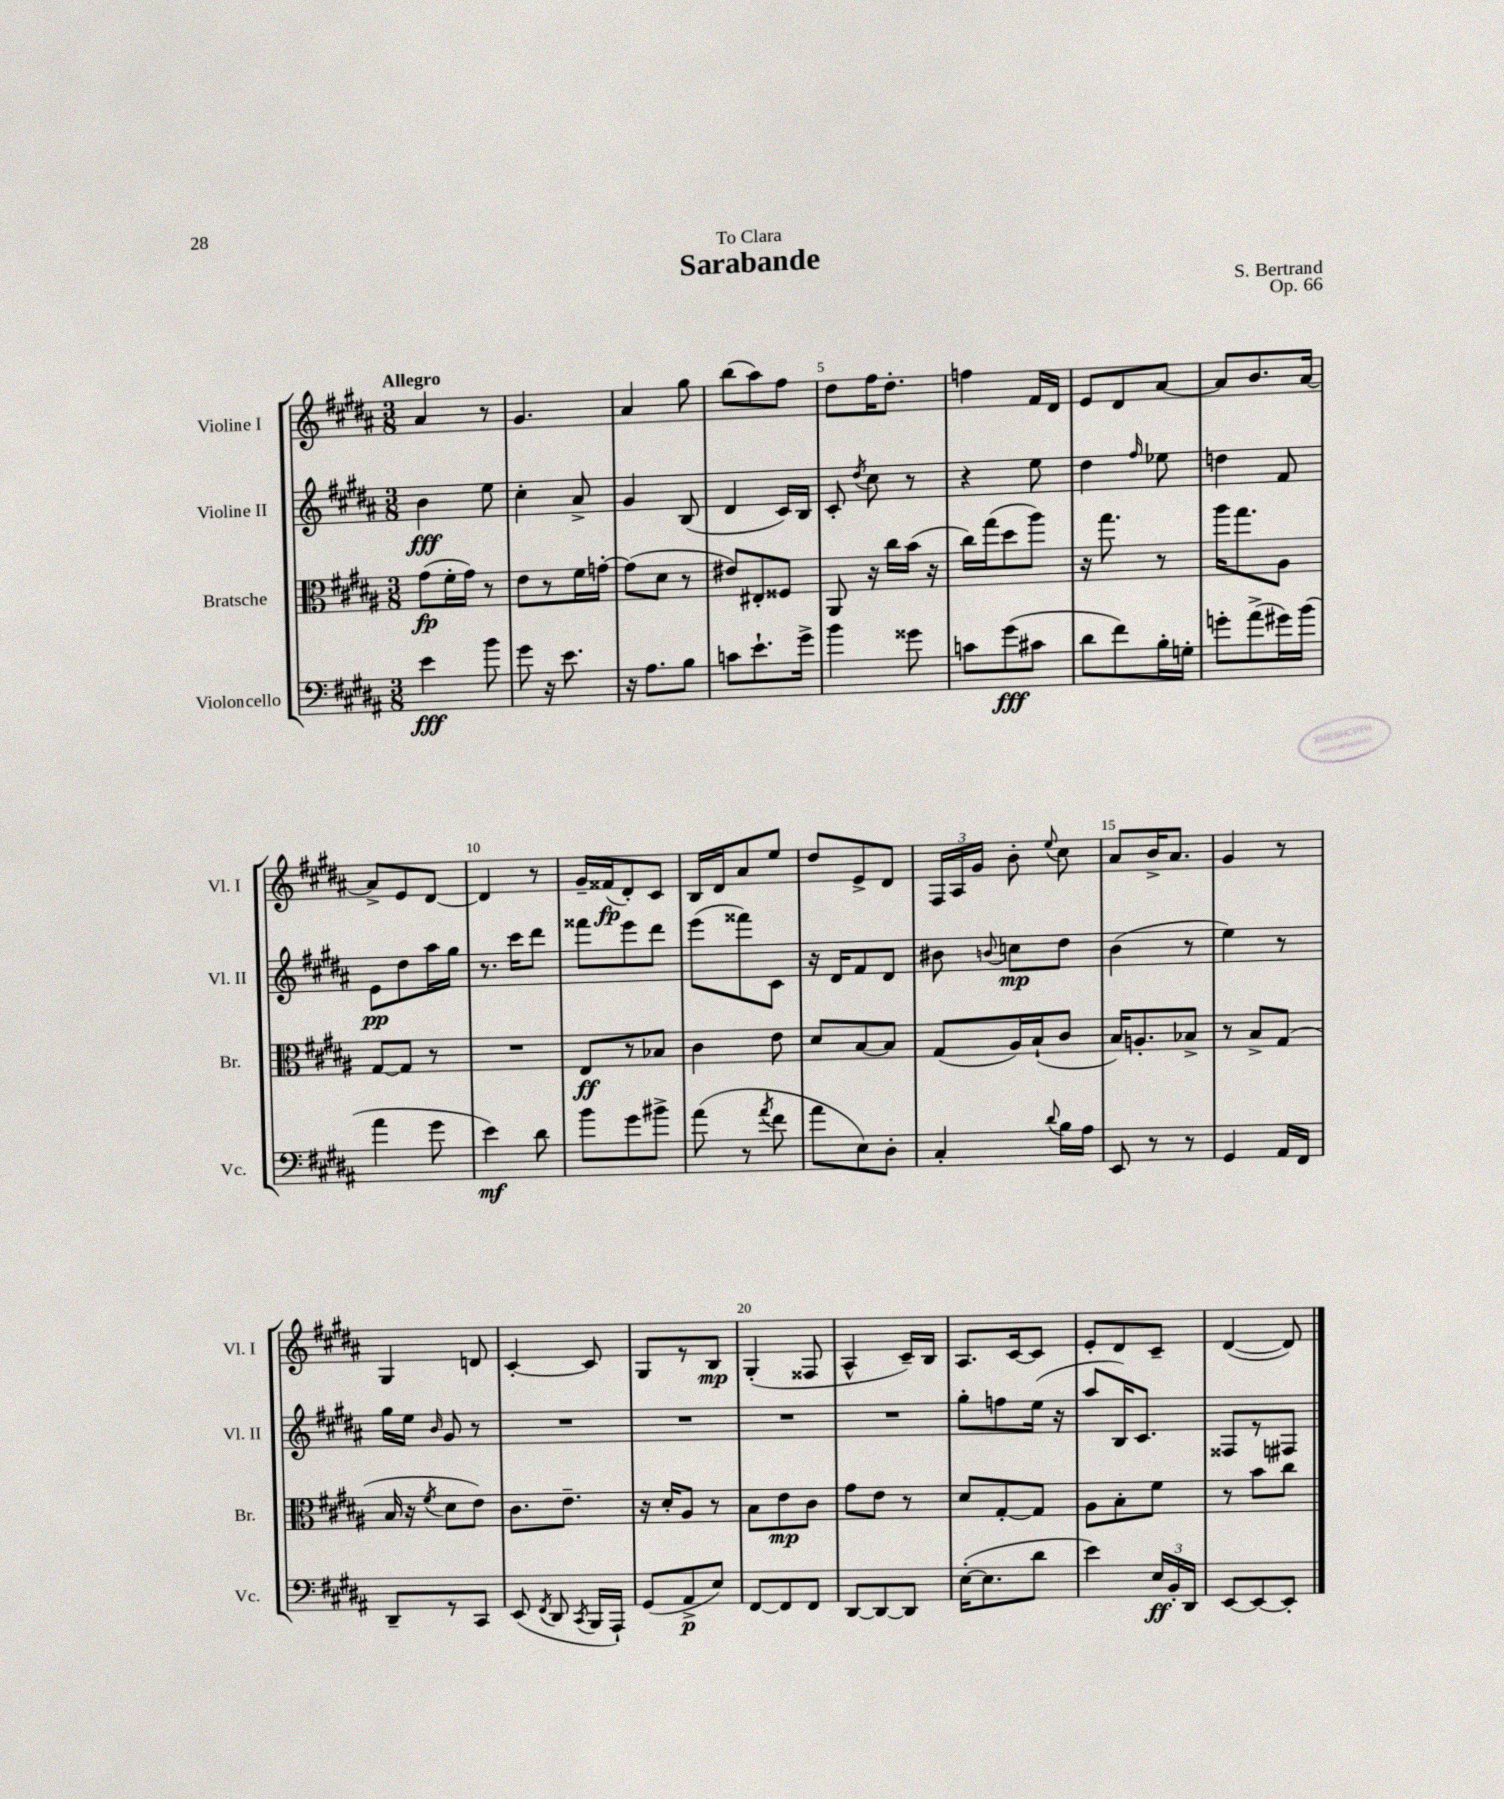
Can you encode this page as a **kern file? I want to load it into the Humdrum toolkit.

**kern	**dynam	**kern	**dynam	**kern	**dynam	**kern	**dynam
*part4	*part4	*part3	*part3	*part2	*part2	*part1	*part1
*staff4	*staff4	*staff3	*staff3	*staff2	*staff2	*staff1	*staff1
*I"Violoncello	*	*I"Bratsche	*	*I"Violine II	*	*I"Violine I	*
*I'Vc.	*	*I'Br.	*	*I'Vl. II	*	*I'Vl. I	*
*clefF4	*	*clefC3	*	*clefG2	*	*clefG2	*
*k[f#c#g#d#a#]	*	*k[f#c#g#d#a#]	*	*k[f#c#g#d#a#]	*	*k[f#c#g#d#a#]	*
*M3/8	*	*M3/8	*	*M3/8	*	*M3/8	*
=1	=1	=1	=1	=1	=1	=1	=1
!	!	!	!	!	!	!LO:TX:a:B:t=Allegro	!
4e\	fff	(8g#\L	fp	4b\	fff	4a#/	.
.	.	16f#'\L	.	.	.	.	.
.	.	16g#\JJ)	.	.	.	.	.
8b\	.	8r	.	8ee\	.	8r	.
=2	=2	=2	=2	=2	=2	=2	=2
8g#\	.	8e\L	.	4cc#'\	.	4.g#/	.
16r	.	8r	.	.	.	.	.
8.e\	.	.	.	.	.	.	.
.	.	16f#\L	.	8a#^/	.	.	.
.	.	[16gn'\JJ	.	.	.	.	.
=3	=3	=3	=3	=3	=3	=3	=3
16r	.	(8g\L]	.	4g#/	.	4a#/	.
8.A#\L	.	.	.	.	.	.	.
.	.	8d#\J	.	.	.	.	.
8B\J	.	8r	.	(8B/	.	8gg#\	.
=4	=4	=4	=4	=4	=4	=4	=4
8cn\L	.	8e#X/L)	.	4d#/	.	(8bb\L	.
8.e`\	.	8E#X'/	.	.	.	8aa#\)	.
.	.	8F##X/J	.	16c#/LL)	.	8ff#\J	.
16g#^\Jk	.	.	.	16B/JJ	.	.	.
=5	=5	=5	=5	=5	=5	=5	=5
4b\	.	8AA#/	.	8c#'/	.	8dd#\L	.
.	.	.	.	8qdd#/	.	.	.
.	.	16r	.	8cc#\	.	16ff#\K	.
.	.	16cc#\LL	.	.	.	8.dd#'\J	.
8g##X\	.	(16b\JJ	.	8r	.	.	.
.	.	16r	.	.	.	.	.
=6	=6	=6	=6	=6	=6	=6	=6
8cn\L	.	16cc#\LL)	.	4r	.	4ffn\	.
.	.	(16gg#\J	.	.	.	.	.
(8g#\	fff	8dd#\	.	.	.	.	.
8c#X\J	.	8aa#\J)	.	8ee\	.	16f#/LL	.
.	.	.	.	.	.	16d#/JJ	.
=7	=7	=7	=7	=7	=7	=7	=7
8d#\L	.	16r	.	4dd#\	.	8e/L	.
.	.	8.gg#\	.	.	.	.	.
8f#\)	.	.	.	.	.	8d#/	.
.	.	.	.	16qqff#/	.	.	.
16B'\L	.	8r	.	8ee-X\	.	[8a#/J	.
16Gn'\JJ	.	.	.	.	.	.	.
=8	=8	=8	=8	=8	=8	=8	=8
8gn'\L	.	16aa#\KL	.	4ddn\	.	8a#/L]	.
.	.	8.gg#\	.	.	.	.	.
(8a#^\	.	.	.	.	.	8.b/	.
16g#X\L)	.	8A#\J	.	8f#/	.	.	.
(16b\JJ	.	.	.	.	.	[16a#/Jk	.
!!LO:LB:g=z
=9	=9	=9	=9	=9	=9	=9	=9
4a#\	.	[8G#/L	.	8e\L	pp	8a#^/L]	.
.	.	8G#/J]	.	8dd#\	.	8e/	.
8g#\	.	8r	.	16aa#\L	.	[8d#/J	.
.	.	.	.	16gg#\JJ	.	.	.
=10	=10	=10	=10	=10	=10	=10	=10
4e\)	mf	4.r	.	8.r	.	4d#/]	.
.	.	.	.	16ccc#\KL	.	.	.
8d#\	.	.	.	8ddd#\J	.	8r	.
=11	=11	=11	=11	=11	=11	=11	=11
8b\L	.	8E/L	ff	8fff##X\L	.	16g#~/LL	.
.	.	.	.	.	.	(16f##X/J	fp
8g#\	.	8r	.	8eee\	.	8d#'/)	.
8b#X^\J	.	8B-X/J	.	8ddd#\J	.	8c#/J	.
=12	=12	=12	=12	=12	=12	=12	=12
(8a#\	.	4c#\	.	(8eee\L	.	16B/LL	.
.	.	.	.	.	.	16d#/J	.
8r	.	.	.	8fff##X\)	.	8a#/	.
8qa#/	.	.	.	.	.	.	.
8f#\	.	8e\	.	8c#\J	.	8ee/J	.
=13	=13	=13	=13	=13	=13	=13	=13
8a#\L	.	8d#/L	.	16r	.	8dd#/L	.
.	.	.	.	16d#/KL	.	.	.
8E\)	.	[8B/	.	8f#/	.	8e^/	.
8D#'\J	.	8B/J]	.	8d#/J	.	8d#/J	.
=14	=14	=14	=14	=14	=14	=14	=14
4C#'/	.	(8G#/L	.	8b#X\	.	24F#/LL	.
.	.	.	.	.	.	24A#/	.
.	.	.	.	.	.	24g#/JJ	.
.	.	.	.	8qqbn/	.	.	.
.	.	16A#/L)	.	8ccn\L	mp	8b'\	.
.	.	(16B`/J	.	.	.	.	.
8qqd#/	.	.	.	.	.	8qqee/	.
16B\LL	.	8c#/J	.	8dd#\J	.	8cc#\	.
16A#\JJ	.	.	.	.	.	.	.
=15	=15	=15	=15	=15	=15	=15	=15
8EE/	.	16B/KL)	.	(4b\	.	8a#/L	.
.	.	8.An'/	.	.	.	.	.
8r	.	.	.	.	.	16b^/K	.
.	.	.	.	.	.	8.a#/J	.
8r	.	8B-X^/J	.	8r	.	.	.
=16	=16	=16	=16	=16	=16	=16	=16
4GG#/	.	8r	.	4ee\)	.	4g#/	.
.	.	8B^/L	.	.	.	.	.
16AA#/LL	.	(8G#/J	.	8r	.	8r	.
16FF#/JJ	.	.	.	.	.	.	.
!!LO:LB:g=z
=17	=17	=17	=17	=17	=17	=17	=17
8DD#~/L	.	16B/	.	16gg#\LL	.	4G#/	.
.	.	16r	.	16ee\JJ	.	.	.
.	.	8qf#/	.	16qqb/	.	.	.
8r	.	8d#\L	.	8g#/	.	.	.
8CC#/J	.	8e\J)	.	8r	.	8dn/	.
=18	=18	=18	=18	=18	=18	=18	=18
(8EE/	.	8.c#\L	.	4.r	.	[4c#'/	.
8qFF#/	.	.	.	.	.	.	.
8DD#/	.	.	.	.	.	.	.
.	.	8.e~\J	.	.	.	.	.
8qCC#/	.	.	.	.	.	.	.
16BBB/LL	.	.	.	.	.	8c#/]	.
16AAA#`/JJ)	.	.	.	.	.	.	.
=19	=19	=19	=19	=19	=19	=19	=19
(8GG#/L	.	16r	.	4.r	.	8G#/L	.
.	.	16d#'/KL	.	.	.	.	.
8AA#^/	p	8A#/J	.	.	.	8r	.
8E/J)	.	8r	.	.	.	8B/J	mp
=20	=20	=20	=20	=20	=20	=20	=20
[8FF#/L	.	8B\L	.	4.r	.	(4G#'/	.
8FF#/]	.	8e\	mp	.	.	.	.
8FF#/J	.	8c#\J	.	.	.	8F##X/	.
=21	=21	=21	=21	=21	=21	=21	=21
[8DD#/L	.	8g#\L	.	4.r	.	4A#^^/	.
8DD#/_	.	8e\J	.	.	.	.	.
8DD#/J]	.	8r	.	.	.	16c#~/LL)	.
.	.	.	.	.	.	16B/JJ	.
=22	=22	=22	=22	=22	=22	=22	=22
([16E'\KL	.	8d#/L	.	8gg#'\L	.	8.A#/L	.
8.E\]	.	.	.	.	.	.	.
.	.	[8G#'/	.	8ffn\	.	.	.
.	.	.	.	.	.	[16c#/k	.
8d#\J	.	8G#/J]	.	(16ee\Jk	.	8c#/J]	.
.	.	.	.	16r	.	.	.
=23	=23	=23	=23	=23	=23	=23	=23
4e\)	.	8A#\L	.	8aa#/L	.	8e'/L	.
.	.	8B'\	.	16B/K)	.	8d#/	.
.	.	.	.	8.c#/J	.	.	.
24E/LL	ff	8f#\J	.	.	.	8c#~/J	.
24BB'/	.	.	.	.	.	.	.
24DD#/JJ	.	.	.	.	.	.	.
=24	=24	=24	=24	=24	=24	=24	=24
[8EE/L	.	8r	.	8F##X/L	.	([4d#/	.
8EE/_	.	8b\L	.	8r	.	.	.
8EE'/J]	.	8cc#\J	.	8F#X/J	.	8d#/])	.
==	==	==	==	==	==	==	==
*-	*-	*-	*-	*-	*-	*-	*-
